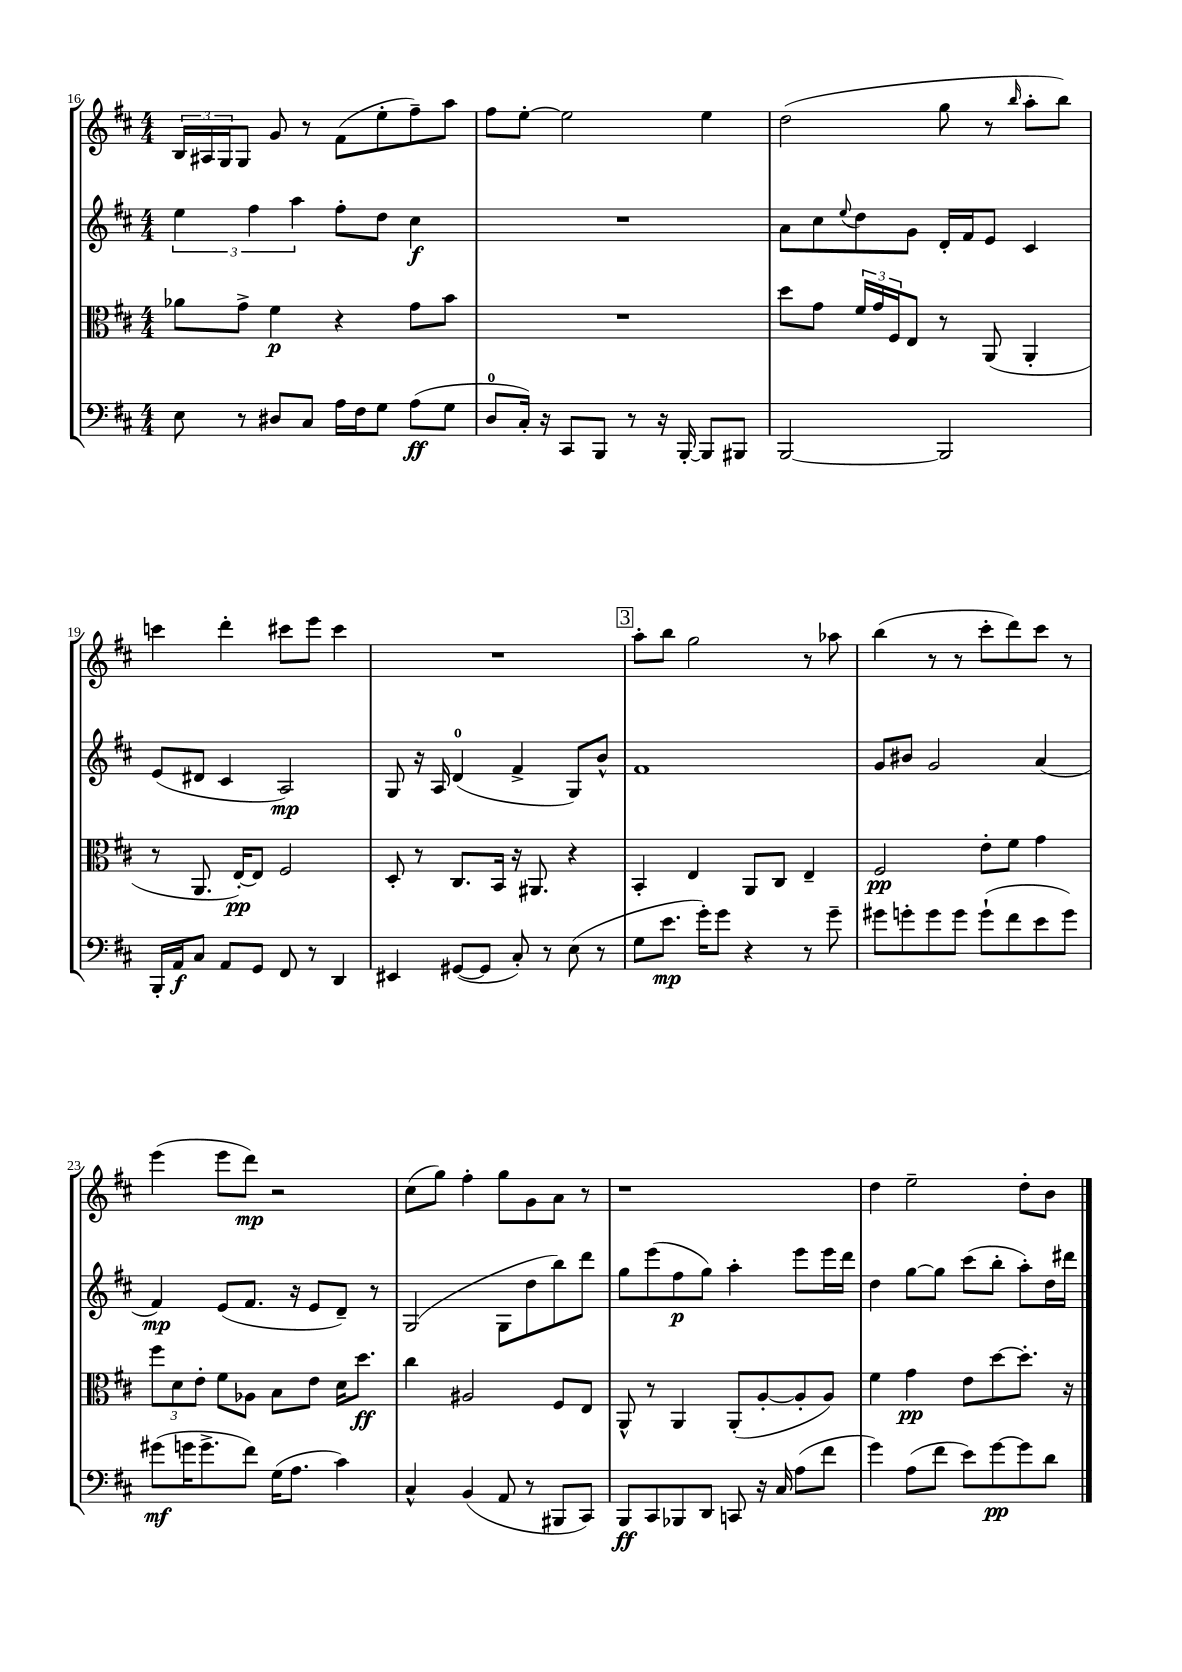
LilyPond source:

<<
\new StaffGroup <<
\new Staff = "s0" {
    \clef treble \key d \major \numericTimeSignature \time 4/4
    \tuplet 3/2 { b16 ais16 g16 } g8 g'8 r8 fis'8( e''8-. fis''8--) a''8 |
    fis''8 e''8~-. e''2 e''4 |
    d''2( g''8 r8 \grace { b''16 } a''8-. b''8) |
    c'''4 d'''4-. cis'''8 e'''8 cis'''4 |
    R1 |
    \mark \markup { \box "3" } a''8-. b''8 g''2 r8 aes''8 |
    b''4( r8 r8 cis'''8-. d'''8) cis'''8 r8 |
    e'''4( e'''8 d'''8\mp) r2 |
    cis''8( g''8) fis''4-. g''8 g'8 a'8 r8 |
    r1 |
    d''4 e''2-- d''8-. b'8 \bar "|." |
}
\new Staff = "s1" {
    \clef treble \key d \major \numericTimeSignature \time 4/4
    \tuplet 3/2 { e''4 fis''4 a''4 } fis''8-. d''8 cis''4\f |
    R1 |
    a'8 cis''8 \appoggiatura { e''8 } d''8 g'8 d'16-. fis'16 e'8 cis'4 |
    e'8( dis'8 cis'4 a2\mp) |
    g8 r16 a16 d'4-0( fis'4-> g8) b'8-^ |
    \mark \markup { \box "3" } fis'1 |
    g'8 bis'8 g'2 a'4( |
    fis'4\mp) e'8( fis'8. r16 e'8 d'8--) r8 |
    g2( g8 d''8 b''8) d'''8 |
    g''8 e'''8( fis''8\p g''8) a''4-. e'''8 e'''16 d'''16 |
    d''4 g''8~ g''8 cis'''8( b''8-. a''8-.) d''16 dis'''16 \bar "|." |
}
\new Staff = "s2" {
    \clef alto \key d \major \numericTimeSignature \time 4/4
    aes'8 g'8-> fis'4\p r4 g'8 b'8 |
    R1 |
    d''8 g'8 \tuplet 3/2 { fis'16 g'16 fis16 } e8 r8 a,8( a,4-. |
    r8 a,8. e16~-.\pp) e8 fis2 |
    d8-. r8 cis8. b,16 r16 ais,8. r4 |
    \mark \markup { \box "3" } b,4-. e4 a,8 cis8 e4-- |
    fis2\pp e'8-. fis'8 g'4 |
    \tuplet 3/2 { fis''8 d'8 e'8-. } fis'8 aes8 b8 e'8 d'16 d''8.\ff |
    cis''4 ais2 fis8 e8 |
    a,8-^ r8 a,4 a,8-.( a8~-. a8-. a8) |
    fis'4 g'4\pp e'8 d''8~ d''8.-. r16 \bar "|." |
}
\new Staff = "s3" {
    \clef bass \key d \major \numericTimeSignature \time 4/4
    e8 r8 dis8 cis8 a16 fis16 g8 a8\ff( g8 |
    d8-0 cis16-.) r16 cis,8 b,,8 r8 r16 b,,16~-. b,,8 bis,,8 |
    b,,2~ b,,2 |
    b,,16-. a,16\f cis8 a,8 g,8 fis,8 r8 d,4 |
    eis,4 gis,8~( gis,8 cis8-.) r8 e8( r8 |
    \mark \markup { \box "3" } g8 e'8.\mp g'16-.) g'8 r4 r8 g'8-- |
    gis'8 g'8-. g'8 g'8 g'8-!( fis'8 e'8 g'8) |
    gis'8\mf( g'16 g'8.-> fis'8) g16( a8. cis'4) |
    cis4-^ b,4( a,8 r8 bis,,8 cis,8) |
    b,,8\ff cis,8 bes,,8 d,8 c,8 r16 cis16 a8( fis'8 |
    g'4) a8( fis'8 e'8) g'8~\pp g'8 d'8 \bar "|." |
}
>>
>>
\layout { \context { \Score currentBarNumber = #16 } }
